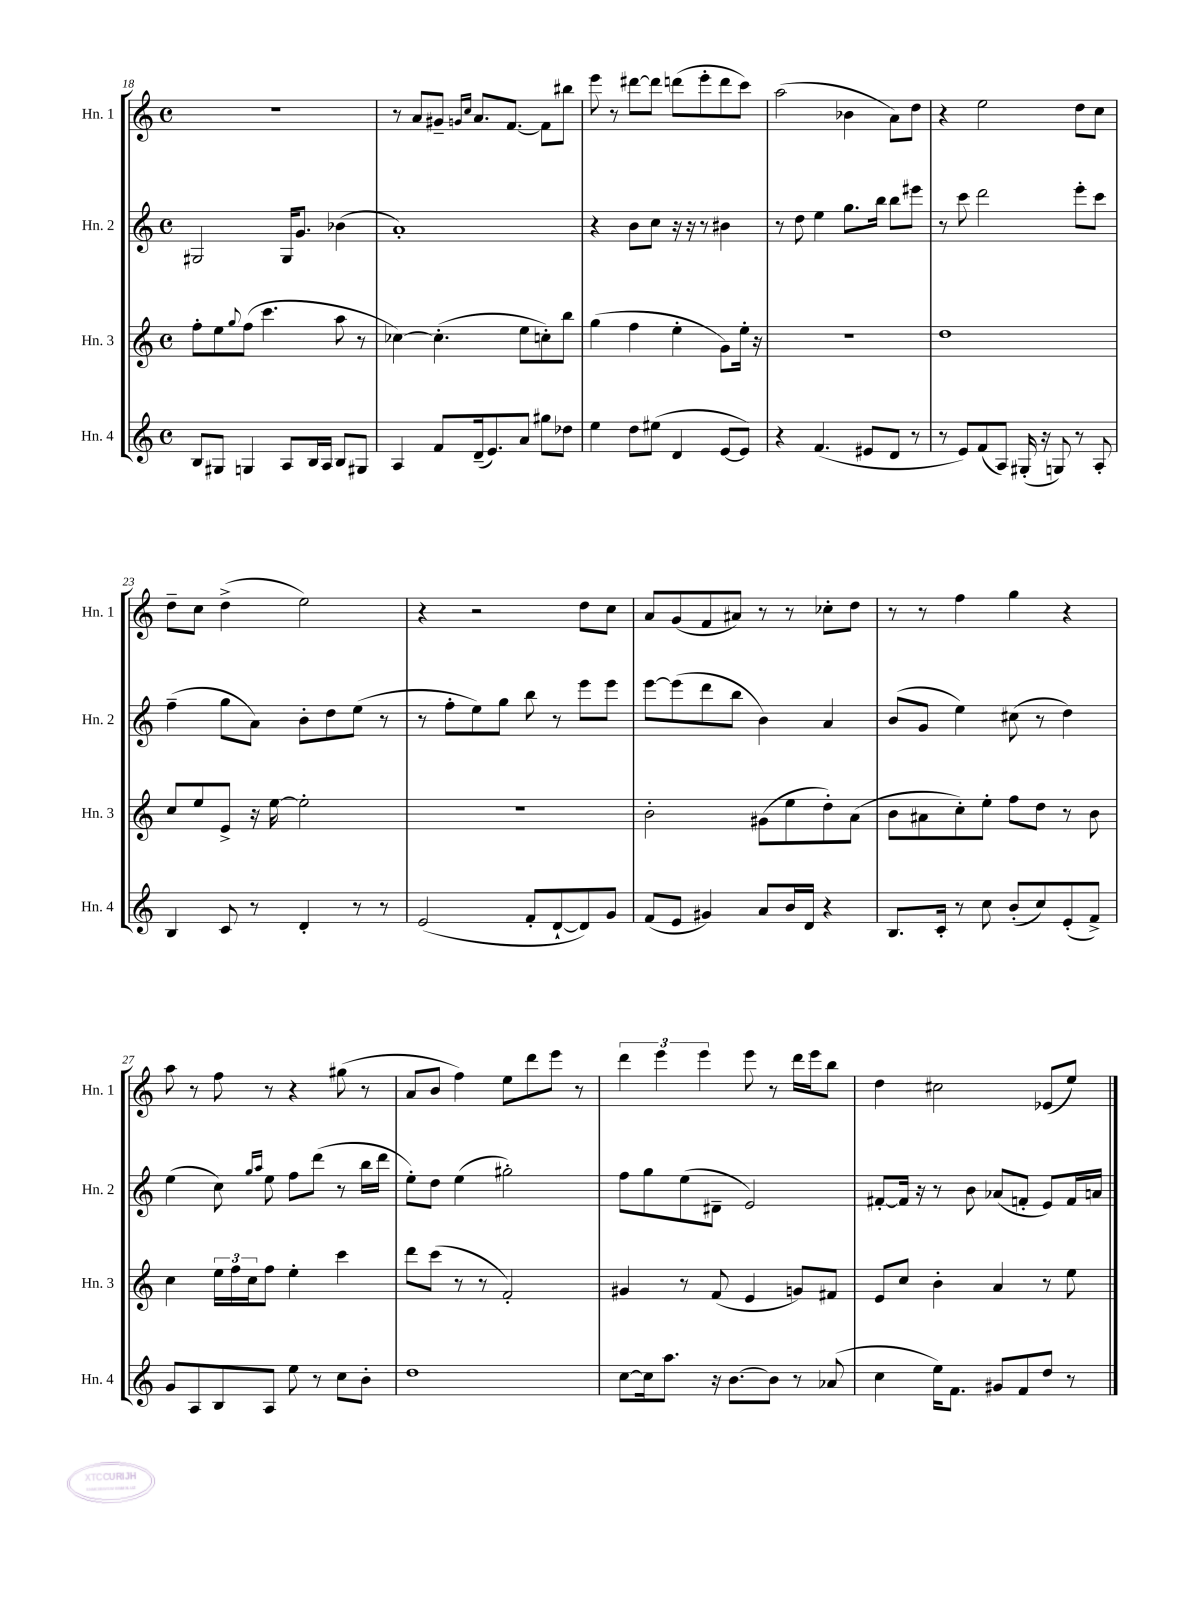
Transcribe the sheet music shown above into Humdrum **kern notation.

**kern	**kern	**kern	**kern
*part4	*part3	*part2	*part1
*staff4	*staff3	*staff2	*staff1
*I"Hn. 4	*I"Hn. 3	*I"Hn. 2	*I"Hn. 1
*I'Hn. 4	*I'Hn. 3	*I'Hn. 2	*I'Hn. 1
*clefG2	*clefG2	*clefG2	*clefG2
*k[]	*k[]	*k[]	*k[]
*M4/4	*M4/4	*M4/4	*M4/4
*met(c)	*met(c)	*met(c)	*met(c)
=18	=18	=18	=18
8B/L	8ff'\L	2G#X/	1r
8G#X/J	8ee\	.	.
.	8qqgg/	.	.
4Gn/	(8ff\J	.	.
.	4.ccc\	.	.
8A/L	.	16G#/KL	.
.	.	8.g/J	.
16B/L	.	.	.
16A/JJ	.	.	.
8B/L	8aa\	(4b-X\	.
8G#X/J	8r	.	.
=19	=19	=19	=19
4A/	[4cc-X\)	1a')	8r
.	.	.	8a/L
8f/L	(4.cc-'\]	.	8g#X~/J
.	.	.	16qqgn/LL
.	.	.	16qqcc/JJ
(16d~/k	.	.	8.a/L
8.e/)	.	.	.
.	.	.	[8.f/J
8a/J	8ee\L	.	.
8gg#X\L	8ccn'\)	.	8f\L]
8dd-X\J	8bb\J	.	8bb#X\J
=20	=20	=20	=20
4ee\	(4gg\	4r	8eee\
.	.	.	8r
8dd\L	4ff\	8b\L	[8ddd#X\L
(8ee#X\J	.	8cc\J	8ddd#\J]
4d/	4ee'\	16r	(8dddn\L
.	.	16r	.
.	.	8r	8eee'\
[8e/L	8g\L)	4b#X\	8ddd\
8e/J])	16ee'\Jk	.	8ccc\J)
.	16r	.	.
=21	=21	=21	=21
4r	1r	8r	(2aa\
.	.	8dd\	.
(4.f/	.	4ee\	.
.	.	8.gg\L	4b-X\
8e#X/L	.	.	.
.	.	16bb\Jk	.
8d/J	.	8bb\L	8a\L)
8r	.	8eee#X\J	8dd\J
=22	=22	=22	=22
8r	1dd	8r	4r
8e/L)	.	8ccc\	.
(8f/	.	2ddd\	2ee\
8A/J)	.	.	.
(16G#X'/	.	.	.
16r	.	.	.
8Gn/)	.	.	.
8r	.	8eee'\L	8dd\L
8A'/	.	8ccc\J	8cc\J
!!LO:LB:g=z
=23	=23	=23	=23
4B/	8cc/L	(4ff~\	8dd~\L
.	8ee/	.	8cc\J
8c/	8e^/J	8gg\L	(4dd^\
8r	16r	8a\J)	.
.	[16ee\	.	.
4d'/	2ee'\]	8b'\L	2ee\)
.	.	8dd\	.
8r	.	(8ee\J	.
8r	.	8r	.
=24	=24	=24	=24
(2e/	1r	8r	4r
.	.	8ff'\L	.
.	.	8ee\)	2r
.	.	8gg\J	.
8f'/L	.	8bb\	.
[8d`/	.	8r	.
8d/])	.	8eee\L	8dd\L
8g/J	.	8eee\J	8cc\J
=25	=25	=25	=25
(8f/L	2b'\	[8eee\L	8a/L
8e/J	.	(8eee\]	(8g/
4g#X/)	.	8ddd\	8f/
.	.	8bb\J	8a#X/J)
8a/L	(8g#X\L	4b\)	8r
16b/L	8ee\	.	8r
16d/JJ	.	.	.
4r	8dd'\)	4a/	8cc-X'\L
.	(8a\J	.	8dd\J
=26	=26	=26	=26
8.B/L	8b\L	(8b/L	8r
.	8a#X\	8g/J	8r
16c'/Jk	.	.	.
8r	8cc'\)	4ee\)	4ff\
8cc\	8ee'\J	.	.
(8b'/L	8ff\L	(8cc#X\	4gg\
8cc/)	8dd\J	8r	.
(8e'/	8r	4dd\)	4r
8f^/J)	8b\	.	.
!!LO:LB:g=z
=27	=27	=27	=27
8g/L	4cc\	(4ee\	8aa\
8A/	.	.	8r
8B/	24ee\LL	8cc\)	8ff\
.	24ff\	.	.
.	24cc\J	.	.
.	.	16qqgg/LL	.
.	.	16qqaa/JJ	.
8A/J	8ff\J	8ee\	8r
8ee\	4ee'\	8ff\L	4r
8r	.	(8ddd\J	.
8cc\L	4ccc\	8r	(8gg#X\
8b'\J	.	16bb\LL	8r
.	.	16ddd\JJ	.
=28	=28	=28	=28
1dd	8ddd\L	8ee'\L)	8a/L
.	(8ccc\J	8dd\J	8b/J
.	8r	(4ee\	4ff\)
.	8r	.	.
.	2f'/)	2gg#X'\)	8ee\L
.	.	.	8ddd\
.	.	.	8eee\J
.	.	.	8r
=29	=29	=29	=29
[8cc\L	4g#X/	8ff\L	6ddd\
16cc\k]	.	8gg\	.
.	.	.	6eee\
8.aa\J	.	.	.
.	8r	(8ee\	.
.	.	.	6eee\
16r	(8f/	8d#X~\J	.
[8.b\L	.	.	.
.	4e/	2e/)	8eee\
8b\J]	.	.	8r
8r	8gn/L)	.	16ddd\LL
.	.	.	16eee\J
(8a-X/	8f#X/J	.	8bb\J
=30	=30	=30	=30
4cc\	8e/L	[8f#X'/L	4dd\
.	8cc/J	16f#/Jk]	.
.	.	16r	.
16ee\KL)	4b'\	8r	2cc#X\
8.f\J	.	.	.
.	.	8b\	.
8g#X/L	4a/	(8a-X/L	.
8f/	.	8fn'/J	.
8dd/J	8r	8e/L)	(8e-X/L
8r	8ee\	16f/L	8ee/J)
.	.	16an/JJ	.
==	==	==	==
*-	*-	*-	*-
